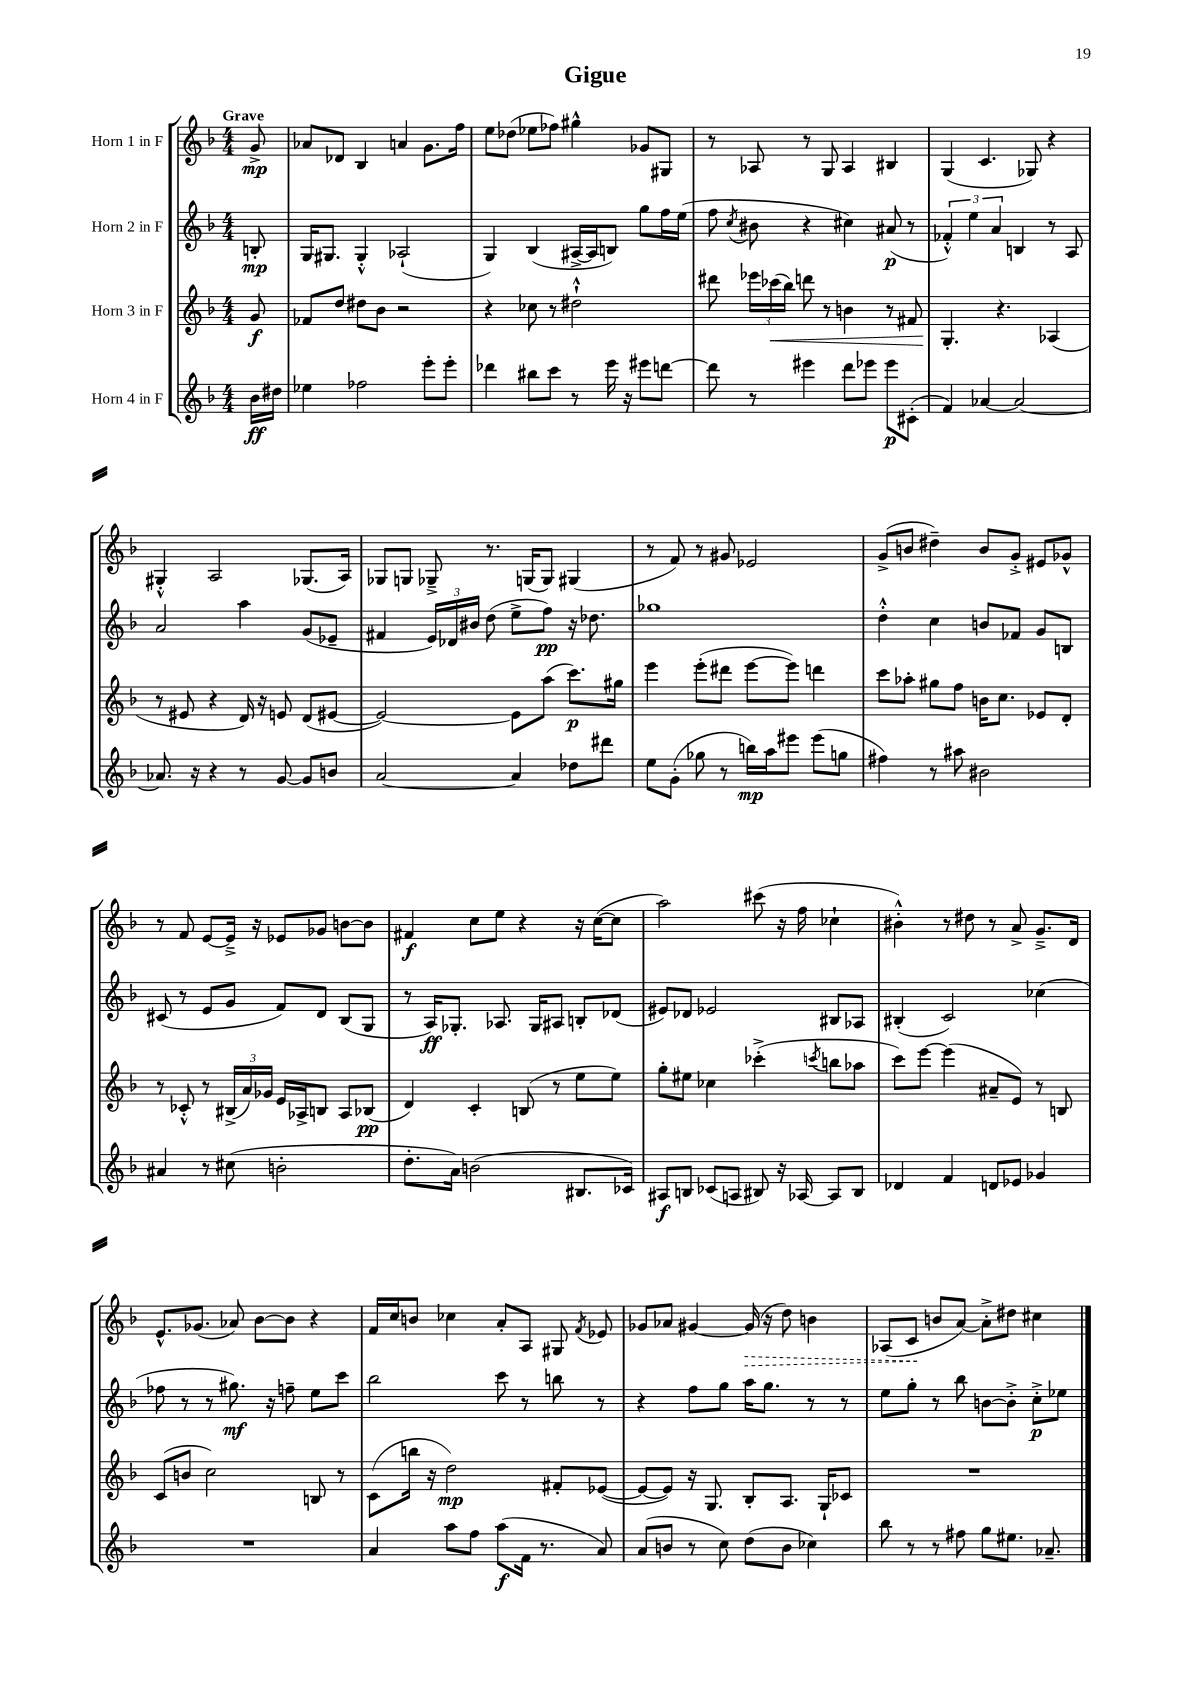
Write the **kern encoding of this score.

**kern	**dynam	**kern	**dynam	**kern	**dynam	**kern	**dynam
*part4	*part4	*part3	*part3	*part2	*part2	*part1	*part1
*staff4	*staff4	*staff3	*staff3	*staff2	*staff2	*staff1	*staff1
*I"Horn 4 in F	*	*I"Horn 3 in F	*	*I"Horn 2 in F	*	*I"Horn 1 in F	*
*clefG2	*	*clefG2	*	*clefG2	*	*clefG2	*
*k[b-]	*	*k[b-]	*	*k[b-]	*	*k[b-]	*
*M4/4	*	*M4/4	*	*M4/4	*	*M4/4	*
=	=	=	=	=	=	=	=
!	!	!	!	!	!	!LO:TX:a:B:t=Grave	!
16b-\LL	ff	8g/	f	8Bn'/	mp	8g^/	mp
16dd#X\JJ	.	.	.	.	.	.	.
=1	=1	=1	=1	=1	=1	=1	=1
4ee-X\	.	8f-X/L	.	16G/KL	.	8a-X/L	.
.	.	.	.	8.G#X/J	.	.	.
.	.	8dd/J	.	.	.	8d-X/J	.
2ff-X\	.	8dd#X\L	.	4G#'^^/	.	4B-/	.
.	.	8b-\J	.	.	.	.	.
.	.	2r	.	(2A-X`/	.	4an/	.
8eee'\L	.	.	.	.	.	8.g\L	.
8eee'\J	.	.	.	.	.	.	.
.	.	.	.	.	.	16ff\Jk	.
=2	=2	=2	=2	=2	=2	=2	=2
4ddd-X\	.	4r	.	4G/)	.	8ee\L	.
.	.	.	.	.	.	(8dd-X\J	.
8bb#X\L	.	8cc-X\	.	(4B-/	.	8ee-X\L	.
8ccc\J	.	8r	.	.	.	8ff-X\J)	.
8r	.	2dd#X`^^\	.	[16A#X^/LL	.	4gg#X^^\	.
.	.	.	.	16A#/J]	.	.	.
16eee\	.	.	.	8Bn/J)	.	.	.
16r	.	.	.	.	.	.	.
8eee#X\L	.	.	.	8gg\L	.	8g-X/L	.
[8dddn\J	.	.	.	16ff\L	.	8G#X/J	.
.	.	.	.	(16ee\JJ	.	.	.
=3	=3	=3	=3	=3	=3	=3	=3
8ddd\]	.	8ddd#X\	.	8ff\	.	8r	.
.	.	.	.	8qcc/	.	.	.
8r	.	24eee-X\LL	.	8b#X\	.	8A-X/	.
!	!	!	!LO:HP:b	!	!	!	!
.	.	(24ccc-X\	<	.	.	.	.
.	.	24bb-\JJ)	.	.	.	.	.
4eee#X\	.	8dddn\	.	4r	.	8r	.
.	.	8r	.	.	.	8G/	.
8ddd\L	.	4bn\	.	4cc#X\)	.	4A-/	.
8eee-X\J	.	.	.	.	.	.	.
8eee-\L	p	8r	.	(8a#X/	p	4B#X/	.
(8c#X'\J	.	8f#X/	.	8r	.	.	.
=4	=4	=4	=4	=4	=4	=4	=4
4f/)	.	4.G'/	.	6f-X'^^/)	.	(4G/	.
.	.	.	.	6ee\	.	.	.
[4a-X/	.	.	.	.	.	4.c/	.
.	.	.	.	6a/	.	.	.
.	.	4.r	[	.	.	.	.
2a-/_	.	.	.	4Bn/	.	.	.
.	.	.	.	.	.	8G-X/)	.
.	.	(4A-X/	.	8r	.	4r	.
.	.	.	.	8A/	.	.	.
!!LO:LB:g=z
=5	=5	=5	=5	=5	=5	=5	=5
8.a-X/]	.	8r	.	2a/	.	4G#X'^^/	.
.	.	8e#X/	.	.	.	.	.
16r	.	.	.	.	.	.	.
4r	.	4r	.	.	.	2A/	.
8r	.	16d/)	.	4aa\	.	.	.
.	.	16r	.	.	.	.	.
[8g/	.	8en/	.	.	.	.	.
8g/L]	.	(8d/L	.	(8g/L	.	(8.G-X/L	.
8bn/J	.	[8e#X/J	.	8e-X~/J	.	.	.
.	.	.	.	.	.	16A/Jk)	.
=6	=6	=6	=6	=6	=6	=6	=6
[2a/	.	2e#/_)	.	4f#X/	.	8G-X/L	.
.	.	.	.	.	.	8Gn/J	.
.	.	.	.	24e/LL)	.	8G-X~^/	.
.	.	.	.	24d-X/	.	.	.
.	.	.	.	24b#X/JJ	.	.	.
.	.	.	.	(8dd\	.	8.r	.
4a/]	.	8e#\L]	.	8ee^\L	.	.	.
.	.	.	.	.	.	(16Gn/KL	.
.	.	(8aa\J	.	8ff\J)	pp	8G/J)	.
8dd-X\L	.	8.ccc\L)	p	16r	.	(4G#X/	.
.	.	.	.	8.dd-X\	.	.	.
8ddd#X\J	.	.	.	.	.	.	.
.	.	16gg#X\Jk	.	.	.	.	.
=7	=7	=7	=7	=7	=7	=7	=7
8ee\L	.	4eee\	.	1gg-X	.	8r	.
(8g'\J	.	.	.	.	.	8f/)	.
8gg-X\	.	(8eee'\L	.	.	.	8r	.
8r	.	8ddd#X\J	.	.	.	8g#X/	.
16bbn\LL)	mp	[8eee\L	.	.	.	2e-X/	.
16aa\J	.	.	.	.	.	.	.
8eee#X\J	.	8eee\J])	.	.	.	.	.
(8eee#\L	.	4dddn\	.	.	.	.	.
8ggn\J	.	.	.	.	.	.	.
=8	=8	=8	=8	=8	=8	=8	=8
4ff#X\)	.	8ccc\L	.	4dd'^^\	.	(8g^/L	.
.	.	8aa-X'\J	.	.	.	8bn/J	.
8r	.	8gg#X\L	.	4cc\	.	4dd#X~\)	.
8aa#X\	.	8ff\J	.	.	.	.	.
2b#X\	.	16bn\KL	.	8bn/L	.	8b/L	.
.	.	8.cc\J	.	.	.	.	.
.	.	.	.	8f-X/J	.	8g'^/J	.
.	.	8e-X/L	.	8g/L	.	8e#X/L	.
.	.	8d'/J	.	8Bn/J	.	8g-X^^/J	.
!!LO:LB:g=z
=9	=9	=9	=9	=9	=9	=9	=9
4a#X/	.	8r	.	(8c#X/	.	8r	.
.	.	8c-X'^^/	.	8r	.	8f/	.
8r	.	8r	.	8e/L	.	[8e/L	.
(8cc#X\	.	(24B#X^/LL	.	8g/J	.	16e~^/Jk]	.
.	.	24a/)	.	.	.	.	.
.	.	.	.	.	.	16r	.
.	.	24g-X/JJ	.	.	.	.	.
2bn'\	.	16e/LL	.	8f/L)	.	8e-X/L	.
.	.	16A-X^/J	.	.	.	.	.
.	.	8Bn/J	.	8d/J	.	8g-X/J	.
.	.	8A-/L	.	(8B-/L	.	[8bn\L	.
.	.	(8B-X/J	pp	8G/J	.	8b\J]	.
=10	=10	=10	=10	=10	=10	=10	=10
8.dd'\L	.	4d/)	.	8r	.	4f#X/	f
.	.	.	.	16A/KL)	ff	.	.
16a\Jk)	.	.	.	8.G-X'/J	.	.	.
(2bn\	.	4c'/	.	.	.	8cc\L	.
.	.	.	.	8.A-X/	.	8ee\J	.
.	.	(8Bn/	.	.	.	4r	.
.	.	.	.	16G-/KL	.	.	.
.	.	8r	.	8A#X/J	.	.	.
8.B#X/L	.	8ee\L	.	8Bn'/L	.	16r	.
.	.	.	.	.	.	([16cc\KL	.
.	.	8ee\J)	.	(8d-X/J	.	8cc\J]	.
16c-X/Jk)	.	.	.	.	.	.	.
=11	=11	=11	=11	=11	=11	=11	=11
8A#X/L	f	8gg'\L	.	8e#X/L)	.	2aa\)	.
8Bn/J	.	8ee#X\J	.	8d-X/J	.	.	.
(8c-X/L	.	4cc-X\	.	2e-X/	.	.	.
8An/J	.	.	.	.	.	.	.
8B#X/)	.	(4ccc-X'^\	.	.	.	(8ccc#X\	.
16r	.	.	.	.	.	16r	.
[16A-X/	.	.	.	.	.	16ff\	.
.	.	8qcccn/	.	.	.	.	.
8A-/L]	.	8bbn\L	.	8B#X/L	.	4cc-X`\	.
8B#/J	.	8aa-X\J	.	8A-X/J	.	.	.
=12	=12	=12	=12	=12	=12	=12	=12
4d-X/	.	8ccc\L)	.	(4B#X'/	.	4b#X'^^\)	.
.	.	[8eee\J	.	.	.	.	.
4f/	.	(4eee\]	.	2c/)	.	8r	.
.	.	.	.	.	.	8dd#X\	.
8dn/L	.	8a#X~/L	.	.	.	8r	.
8e-X/J	.	8e/J)	.	.	.	8a^/	.
4g-X/	.	8r	.	(4cc-X\	.	8.g~^/L	.
.	.	8Bn/	.	.	.	.	.
.	.	.	.	.	.	16d/Jk	.
!!LO:LB:g=z
=13	=13	=13	=13	=13	=13	=13	=13
1r	.	(8c/L	.	8ff-X\	.	8.e^^/L	.
.	.	8bn/J	.	8r	.	.	.
.	.	.	.	.	.	(8.g-X/J	.
.	.	2cc\)	.	8r	.	.	.
.	.	.	.	8.gg#X\)	mf	8a-X/)	.
.	.	.	.	.	.	[8b-\L	.
.	.	.	.	16r	.	.	.
.	.	.	.	8ffn~\	.	8b-\J]	.
.	.	8Bn/	.	8ee\L	.	4r	.
.	.	8r	.	8ccc\J	.	.	.
=14	=14	=14	=14	=14	=14	=14	=14
4a/	.	(8c\L	.	2bb-\	.	16f/LL	.
.	.	.	.	.	.	16cc/J	.
.	.	16bbn\Jk	.	.	.	8bn/J	.
.	.	16r	.	.	.	.	.
8aa\L	.	2dd\)	mp	.	.	4cc-X\	.
8ff\J	.	.	.	.	.	.	.
(8aa\L	f	.	.	8ccc\	.	8a'/L	.
16f\Jk	.	.	.	8r	.	8A/J	.
8.r	.	.	.	.	.	.	.
.	.	8f#X'/L	.	8bbn\	.	8G#X/	.
.	.	.	.	.	.	8qf/	.
8a/)	.	([8e-X/J	.	8r	.	8e-X/	.
=15	=15	=15	=15	=15	=15	=15	=15
(8a/L	.	8e-/L_	.	4r	.	8g-X/L	.
8bn/J	.	8e-/J])	.	.	.	8a-X/J	.
8r	.	16r	.	8ff\L	.	[4g#X/	.
.	.	8.G/	.	.	.	.	.
8cc\)	.	.	.	8gg\J	.	.	.
!	!	!	!	!	!	!	!LO:HP:b
(8dd\L	.	8B-'/L	.	16aa\KL	.	(16g#/]	>
.	.	.	.	8.gg\J	.	16r	.
8b\J	.	8.A/J	.	.	.	8dd\)	.
4cc-X\)	.	.	.	8r	.	4bn\	.
.	.	16G`/KL	.	.	.	.	.
.	.	8c-X/J	.	8r	.	.	.
=16	=16	=16	=16	=16	=16	=16	=16
8bb-\	.	1r	.	8ee\L	.	(8A-X/L	.
8r	.	.	.	8gg'\J	.	8c/J	.
8r	.	.	.	8r	.	8bn/L	]
8ff#X\	.	.	.	8bb-\	.	[8a/J)	.
8gg\L	.	.	.	[8bn\L	.	8a'^\L]	.
8.ee#X\J	.	.	.	8b'^\J]	.	8dd#X\J	.
.	.	.	.	8cc'^\L	p	4cc#X\	.
8.a-X~/	.	.	.	.	.	.	.
.	.	.	.	8ee-X\J	.	.	.
==	==	==	==	==	==	==	==
*-	*-	*-	*-	*-	*-	*-	*-
